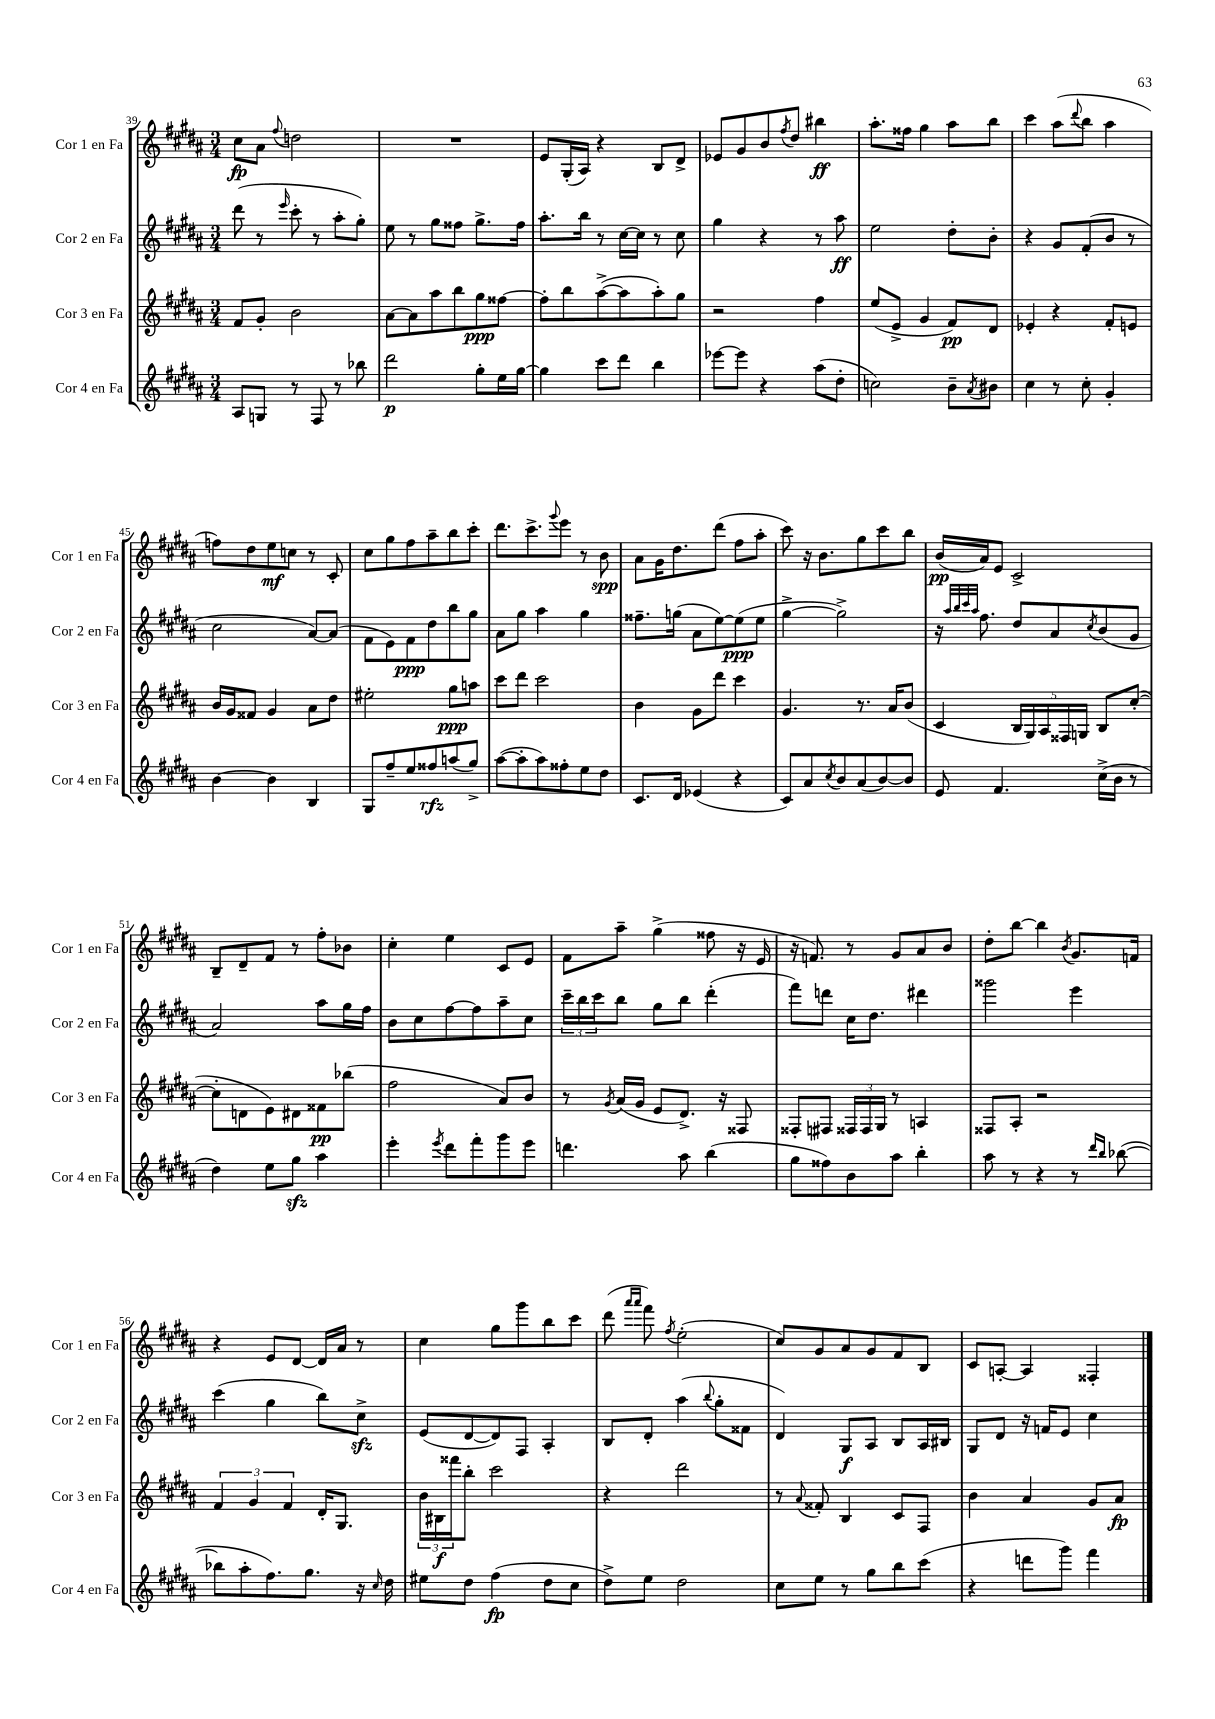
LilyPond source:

<<
\new StaffGroup <<
\new Staff = "s0" \with { instrumentName = "Cor 1 en Fa" shortInstrumentName = "Cor 1 en Fa" } {
    \clef treble \key b \major \numericTimeSignature \time 3/4
    cis''8\fp ais'8 \appoggiatura { fis''8 } d''2 |
    R2. |
    e'8 gis16-.( ais16) r4 b8 dis'8-> |
    ees'8 gis'8 b'8 \acciaccatura { fis''8 } dis''8 bis''4\ff |
    ais''8.-. fisis''16 gis''4 ais''8 b''8 |
    cis'''4 ais''8( \appoggiatura { dis'''8 } b''8 ais''4 |
    f''8) dis''8 e''8\mf c''8 r8 cis'8-. |
    cis''8 gis''8 fis''8 ais''8-- b''8 cis'''8-. |
    dis'''8. cis'''8.-> \appoggiatura { gis'''8 } e'''8 r8 b'8\spp |
    ais'8 gis'16 dis''8. dis'''8( fis''8 ais''8-. |
    cis'''8) r16 b'8. gis''8 cis'''8 b''8 |
    b'16\pp( ais'16) e'8 cis'2-> |
    b8-- dis'8-- fis'8 r8 fis''8-. bes'8 |
    cis''4-. e''4 cis'8 e'8 |
    fis'8 ais''8-- gis''4->( fisis''8 r16 e'16 |
    r16 f'8.) r8 gis'8 ais'8 b'8 |
    dis''8-. b''8~ b''4 \acciaccatura { b'8 } gis'8. f'16 |
    r4 e'8 dis'8~ dis'16 ais'16 r8 |
    cis''4 gis''8 gis'''8 b''8 cis'''8 |
    dis'''8( \grace { ais'''16 ais'''16 } fis'''8) \acciaccatura { fis''8 } e''2-.( |
    cis''8) gis'8 ais'8 gis'8 fis'8 b8 |
    cis'8 a8~-. a4 fisis4-. \bar "|." |
}
\new Staff = "s1" \with { instrumentName = "Cor 2 en Fa" shortInstrumentName = "Cor 2 en Fa" } {
    \clef treble \key b \major \numericTimeSignature \time 3/4
    dis'''8( r8 \grace { e'''16 } cis'''8-. r8 ais''8-. gis''8-.) |
    e''8 r8 gis''8 fisis''8 gis''8.-> fisis''16 |
    ais''8.-. b''16 r8 cis''16~ cis''16 r8 cis''8 |
    gis''4 r4 r8 ais''8\ff |
    e''2 dis''8-. b'8-. |
    r4 gis'8 fis'8-.( b'8 r8 |
    cis''2 ais'8~) ais'8( |
    fis'8 e'8) fis'8\ppp dis''8 b''8 gis''8 |
    ais'8 gis''8 ais''4 gis''4 |
    fisis''8.-- g''16( ais'8 e''8~) e''8\ppp( e''8 |
    gis''4~-> gis''2->) |
    r16 \grace { ais''32 b''32 cis'''32 ais''32 } fis''8. dis''8 ais'8 \acciaccatura { cis''8 } b'8( gis'8 |
    ais'2) ais''8 gis''16 fis''16 |
    b'8 cis''8 fis''8~ fis''8 ais''8-- cis''8 |
    \tuplet 3/2 { cis'''16-- b''16 cis'''16 } b''8 gis''8 b''8 dis'''4-.( |
    fis'''8) d'''8 cis''16 dis''8. dis'''4 |
    gisis'''2 e'''4 |
    cis'''4( gis''4 b''8) cis''8->\sfz |
    e'8( dis'8~ dis'8) fis8 ais4-. |
    b8 dis'8-. ais''4( \appoggiatura { b''8 } gis''8-. fisis'8 |
    dis'4) gis8\f ais8 b8 ais16 bis16 |
    gis8 dis'8 r16 f'16 e'8 cis''4 \bar "|." |
}
\new Staff = "s2" \with { instrumentName = "Cor 3 en Fa" shortInstrumentName = "Cor 3 en Fa" } {
    \clef treble \key b \major \numericTimeSignature \time 3/4
    fis'8 gis'8-. b'2 |
    ais'8~ ais'8 ais''8 b''8 gis''8\ppp fisis''8~ |
    fisis''8-. b''8 ais''8~->( ais''8 ais''8-.) gis''8 |
    r2 fis''4 |
    e''8( e'8-> gis'4 fis'8\pp) dis'8 |
    ees'4-. r4 fis'8-. e'8 |
    b'16 gis'16 fisis'8 gis'4 ais'8 dis''8 |
    eis''2-. gis''8\ppp a''8 |
    cis'''8 dis'''8 cis'''2 |
    b'4 gis'8 dis'''8 cis'''4 |
    gis'4. r8. ais'16 b'8( |
    cis'4 \tuplet 5/4 { b16 gis16) ais16 fisis16 g16 } b8 cis''8~-.( |
    cis''8-. d'8 e'8) dis'8 fisis'8\pp bes''8( |
    fis''2 ais'8) b'8 |
    r8 \acciaccatura { gis'8 } ais'16( gis'16 e'8 dis'8.->) r16 fisis8 |
    fisis8-. fis8 \tuplet 3/2 { fisis16 fisis16 gis16 } r8 a4 |
    fisis8 ais8-. r2 |
    \tuplet 3/2 { fis'4 gis'4 fis'4 } dis'16-. gis8. |
    \tuplet 3/2 { b'16 bis16\f fisis'''16 } b''8-. cis'''2 |
    r4 dis'''2 |
    r8 \appoggiatura { ais'8 } fisis'8-. b4 cis'8 fis8 |
    b'4 ais'4 gis'8 ais'8\fp \bar "|." |
}
\new Staff = "s3" \with { instrumentName = "Cor 4 en Fa" shortInstrumentName = "Cor 4 en Fa" } {
    \clef treble \key b \major \numericTimeSignature \time 3/4
    ais8 g8 r8 fis8 r8 bes''8 |
    dis'''2\p gis''8-. e''16 gis''16~ |
    gis''4 cis'''8 dis'''8 b''4 |
    ees'''8~ ees'''8 r4 ais''8( dis''8-. |
    c''2) b'8-- \acciaccatura { ais'8 } bis'8 |
    cis''4 r8 cis''8-. gis'4-. |
    b'4~ b'4 b4 |
    gis8 fis''8-- e''8 fisis''8\rfz a''8( gis''8->) |
    ais''8~( ais''8-. ais''8) fisis''8-. e''8 dis''8 |
    cis'8. dis'16 ees'4( r4 |
    cis'8) ais'8 \acciaccatura { cis''8 } b'8 ais'8( b'8~) b'8 |
    e'8 fis'4. cis''16->( b'16 r8 |
    dis''4) e''8 gis''8\sfz ais''4 |
    e'''4-. \acciaccatura { e'''8 } dis'''8 fis'''8-. gis'''8 e'''8 |
    d'''4. ais''8 b''4( |
    gis''8 fisis''8) b'8 ais''8 b''4-. |
    ais''8 r8 r4 r8 \grace { dis'''16 b''16 } bes''8~( |
    bes''8 ais''8-. fis''8.) gis''8. r16 \grace { cis''16 } dis''16 |
    eis''8 dis''8 fis''4\fp( dis''8 cis''8 |
    dis''8->) e''8 dis''2 |
    cis''8 e''8 r8 gis''8 b''8 cis'''8( |
    r4 d'''8 gis'''8) fis'''4 \bar "|." |
}
>>
>>
\layout { \context { \Score currentBarNumber = #39 } }
